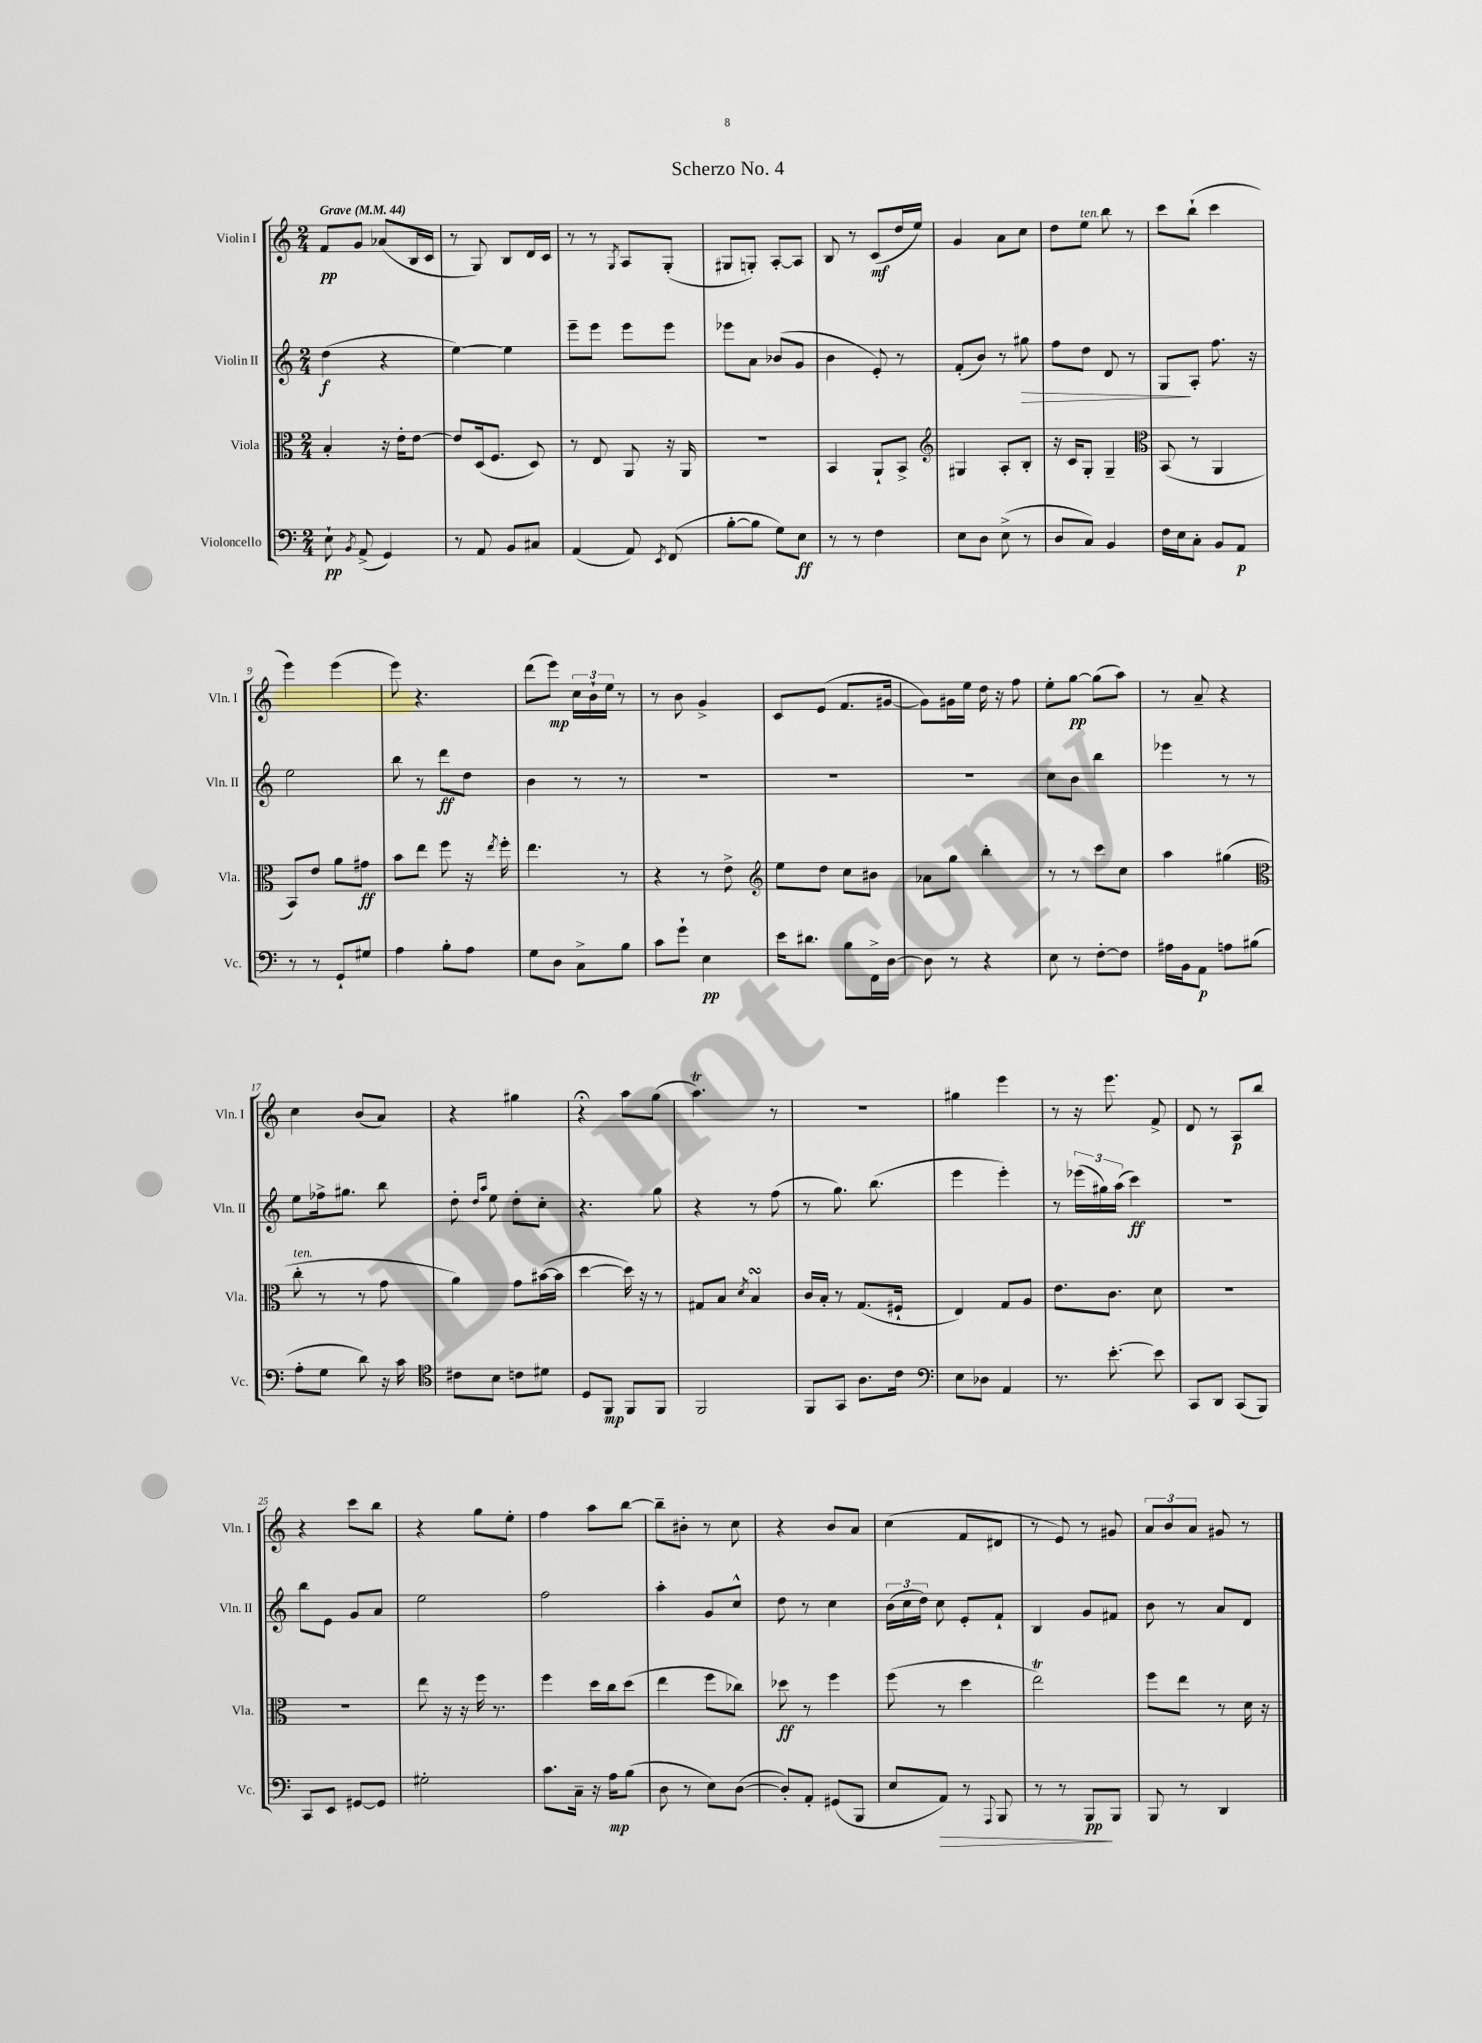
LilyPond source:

\header { title = "Scherzo No. 4" }
<<
\new StaffGroup <<
\new Staff = "s0" \with { instrumentName = "Violin I" shortInstrumentName = "Vln. I" } {
    \clef treble \key c \major \numericTimeSignature \time 2/4 \tempo "Grave" 4 = 44
    \autoBeamOff f'8[\pp g'8] aes'8[( b16 c'16] |
    r8 g8) b8[ d'16 c'16] |
    r8 r8 \acciaccatura { g8 } a8[ g8]-.( |
    gis8[ g8]-.) a8[~-. a8] |
    b8 r8 c'8[\mf( d''16 e''16]) |
    g'4 a'8[ c''8] |
    d''8[ e''8]^\markup { \italic "ten." } b''8 r8 |
    c'''8[ b''8]-!( c'''4 |
    e'''4) e'''4( |
    e'''8) r4. |
    d'''8[( e'''8]\mp) \tuplet 3/2 { c''16[ b'16-! e''16] } r8 |
    r8 b'8 g'4-> |
    c'8[ e'8]( f'8.[ gis'16]~ |
    gis'8[) gis'16 e''16] d''16 r16 f''8 |
    e''8[-. g''8]~\pp g''8[( a''8]) |
    r8 a'8-- r4 |
    c''4 b'8[( a'8]) |
    r4 gis''4 |
    r4\fermata a''8[ g''8]( |
    a''4.\trill) r8 |
    R2 |
    gis''4 e'''4 |
    r8 r16 e'''8. f'8-> |
    d'8 r8 a8[\p b''8] |
    r4 c'''8[ b''8] |
    r4 g''8[ e''8]-. |
    f''4 a''8[ b''8]~ |
    b''8[-- bis'8]-. r8 c''8 |
    r4 b'8[ a'8] |
    c''4( f'8[ dis'8] |
    r8 e'8) r8 gis'8 |
    \tuplet 3/2 { a'8[ b'8 a'8] } gis'8 r8 \bar "|." |
}
\new Staff = "s1" \with { instrumentName = "Violin II" shortInstrumentName = "Vln. II" } {
    \clef treble \key c \major \numericTimeSignature \time 2/4
    \autoBeamOff d''4\f( r4 |
    e''4~) e''4 |
    e'''8[-- e'''8] e'''8[ e'''8] |
    ees'''8[ a'8] bes'8[( g'8] |
    b'4 e'8-.) r8 |
    f'8[-.( b'8]) r8 gis''8\> |
    f''8[ d''8] d'8 r8 |
    g8[\! a8]-. f''8. r16 |
    e''2 |
    b''8 r8 d'''8[\ff d''8] |
    b'4 r8 r8 |
    R2 |
    R2 |
    R2 |
    c''8[ b'8] b''4 |
    ees'''4 r8 r8 |
    e''8[ fes''16-> gis''8.] b''8 |
    d''8-. \grace { d''16[ a''16] } e''8 d''8[-. c''8]-. |
    r4. g''8 |
    r4 r8 f''8( |
    r8 g''8.) b''8.( |
    e'''4 e'''4-.) |
    r8 \tuplet 3/2 { ees'''16[( gis''16) a''16]( } c'''4\ff) |
    R2 |
    b''8[ e'8] g'8[ a'8] |
    e''2 |
    f''2 |
    a''4-. g'8[ c''8]-^ |
    d''8 r8 c''4 |
    \tuplet 3/2 { b'16[( c''16 d''16]) } c''8 e'8[-. f'8]-! |
    b4 g'8[ fis'8] |
    b'8 r8 a'8[ d'8] \bar "|." |
}
\new Staff = "s2" \with { instrumentName = "Viola" shortInstrumentName = "Vla." } {
    \clef alto \key c \major \numericTimeSignature \time 2/4
    \autoBeamOff b4-. r16 e'16[-. e'8]~ |
    e'8[ d16( f8.] d8) |
    r8 e8 a,8 r16 a,16 |
    R2 |
    b,4 a,8[-! b,8]-> |
    \clef treble gis4 a8[-. b8]-. |
    r16 c'16[ g8]-. g4-- |
    \clef alto b,8( r8 a,4 |
    b,8[) e'8] a'8[ gis'8]\ff |
    b'8[ e''8] f''8 r16 \acciaccatura { e''8 } f''16-. |
    e''4. r8 |
    r4 r8 e'8-> |
    \clef treble e''8[ d''8] c''8[ bis'8] |
    aes'8[ g''8] b''4-. |
    r8 r8 c'''8[ c''8] |
    a''4 gis''4( |
    \clef alto c''8-.^\markup { \italic "ten." } r8 r8 g'8 |
    a'4) g'8[ bis'16~( bis'16] |
    d''4~ d''16) r16 r8 |
    gis8[ b8] \acciaccatura { d'8 } b4\turn |
    c'16[ b16]-. r8 g8.[( fis16]-! |
    e4) g8[ a8] |
    e'8.[ c'8.] d'8 |
    R2 |
    R2 |
    e''8 r16 r16 f''16 r8. |
    f''4 d''16[ c''16 d''8]( |
    e''4 f''8[ ces''8]) |
    des''8\ff r8 f''4 |
    f''8( r8 d''4 |
    e''2\trill) |
    f''8[ e''8] r8 d'16 r16 \bar "|." |
}
\new Staff = "s3" \with { instrumentName = "Violoncello" shortInstrumentName = "Vc." } {
    \clef bass \key c \major \numericTimeSignature \time 2/4
    \autoBeamOff e8-!\pp \acciaccatura { b,8 } a,8->( g,4) |
    r8 a,8 b,8[ cis8] |
    a,4( a,8) \acciaccatura { e,8 } f,8( |
    b8[~-. b8] g8[) e8]\ff |
    r8 r8 f4 |
    e8[ d8] e8->( r8 |
    d8[ c8]) b,4 |
    f16[ e16 c8]-. b,8[ a,8]\p |
    r8 r8 g,8[-! gis8] |
    a4 b8[-. a8] |
    g8[ d8] c8[-> b8] |
    c'8[ g'8]-! e4\pp |
    e'16[ dis'8.] b8[ f,16-> d16]~ |
    d8 r8 r4 |
    e8 r8 f8[~-. f8] |
    ais16[ b,16 a,8]\p a8[ bis8]( |
    a8[-. g8] d'8) r16 c'16 |
    \clef tenor cis'8[ b8] c'8[ dis'8] |
    d8[ f,8]\mp f,8[ f,8] |
    f,2 |
    f,8[ g,8] a8.[ c'16] |
    \clef bass e8[ des8] a,4 |
    r8. e'8.~-. e'8 |
    c,8[ d,8] c,8[( b,,8]) |
    c,8[ e,8] gis,8[~ gis,8] |
    gis2-. |
    c'8.[ c16]-- r16 a16[\mp b8]( |
    d8 r8 e8[) d8]~( |
    d8[-.) a,8]-. gis,8[( b,,8] |
    e8[ a,8]\>) r8 \appoggiatura { a,,8 } b,,8 |
    r8 r8 b,,8[\pp\! b,,8] |
    b,,8 r8 d,4 \bar "|." |
}
>>
>>
